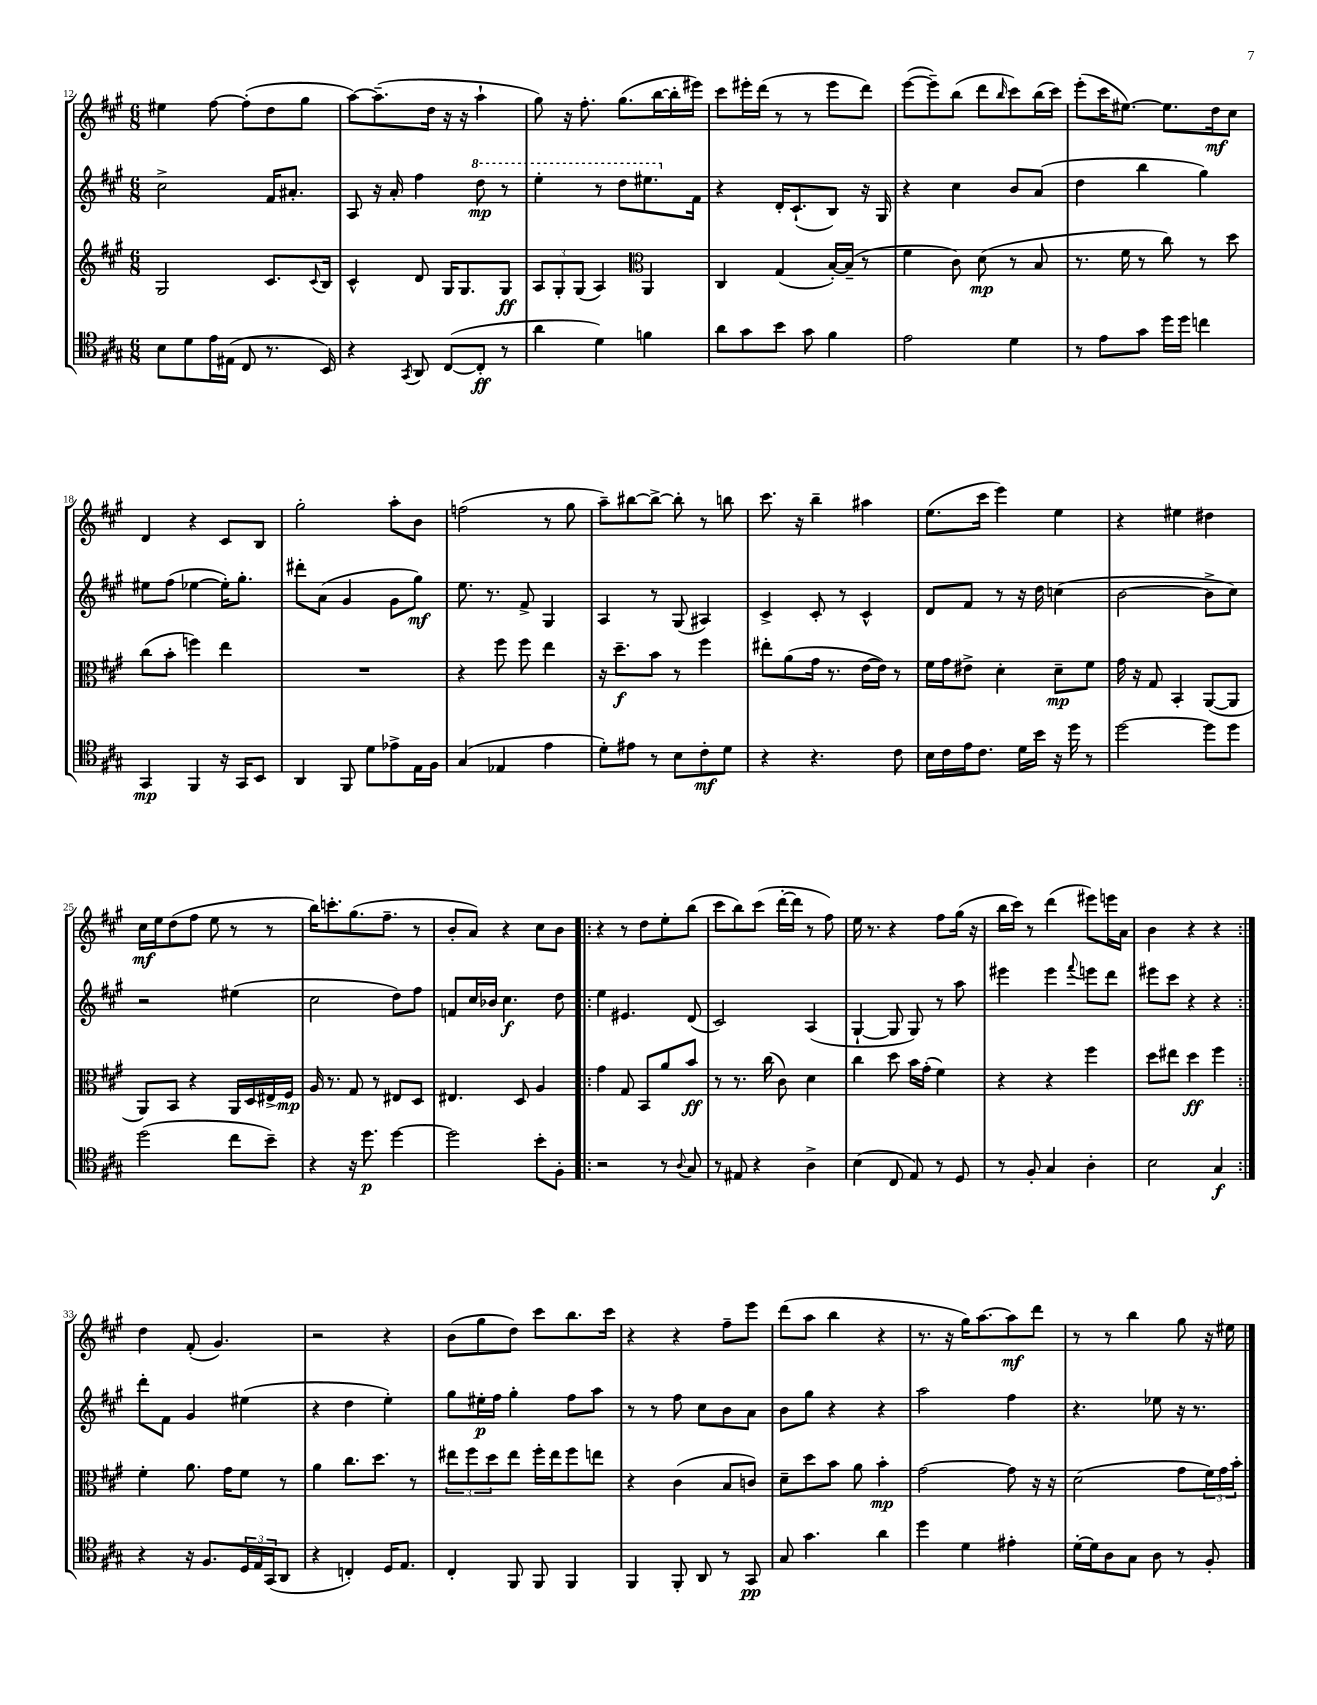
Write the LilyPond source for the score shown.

<<
\new StaffGroup <<
\new Staff = "s0" {
    \clef treble \key a \major \numericTimeSignature \time 6/8
    eis''4 fis''8~ fis''8-.( d''8 gis''8 |
    a''8~) a''8.--( d''16 r16 r16 a''4-! |
    gis''8) r16 fis''8.-. gis''8.( b''16~ b''16-. eis'''16) |
    cis'''8 eis'''16-. d'''16( r8 r8 eis'''8 d'''8) |
    e'''8~( e'''8--) b''8( d'''8 \grace { b''16 } cis'''8) b''16( cis'''16) |
    e'''8-.( cis'''16 eis''8.~) eis''8. d''16\mf cis''8 |
    d'4 r4 cis'8 b8 |
    gis''2-. a''8-. b'8 |
    f''2( r8 gis''8 |
    a''8--) bis''8~ bis''8~-> bis''8-. r8 b''8 |
    cis'''8. r16 b''4-- ais''4 |
    e''8.( cis'''16 e'''4) e''4 |
    r4 eis''4 dis''4 |
    cis''16\mf e''16 d''8( fis''8 e''8 r8 r8 |
    b''16) c'''8.-. gis''8.( fis''8.-- r8 |
    b'8-. a'8) r4 cis''8 b'8 |
    \repeat volta 2 { r4 r8 d''8 e''8-. b''8( |
    cis'''8 b''8) cis'''8( d'''16~-. d'''16 r8 fis''8) |
    e''16 r8. r4 fis''8 gis''16( r16 |
    b''16 cis'''16) r8 d'''4( eis'''8) e'''16 a'16 |
    b'4 r4 r4 | }
    d''4 fis'8-.( gis'4.) |
    r2 r4 |
    b'8( gis''8 d''8) cis'''8 b''8. cis'''16 |
    r4 r4 fis''8-- e'''8 |
    d'''8( a''8 b''4 r4 |
    r8. r16 gis''16) a''8.~ a''8\mf d'''8 |
    r8 r8 b''4 gis''8 r16 eis''16 \bar "|." |
}
\new Staff = "s1" {
    \clef treble \key a \major \numericTimeSignature \time 6/8
    cis''2-> fis'16 ais'8.-. |
    a8 r16 a'16-. fis''4 \ottava #1 d'''8\mp r8 |
    e'''4-. r8 d'''8 eis'''8. \ottava #0 fis'16 |
    r4 d'16-. cis'8.-!( b8) r16 gis16 |
    r4 cis''4 b'8 a'8( |
    d''4 b''4 gis''4) |
    eis''8 fis''8( ees''4~ ees''16-.) gis''8.-. |
    dis'''8-. a'8( gis'4 gis'8 gis''8\mf) |
    e''8. r8. fis'8-> gis4 |
    a4 r8 gis8( ais4) |
    cis'4-> cis'8-. r8 cis'4-^ |
    d'8 fis'8 r8 r16 d''16 c''4( |
    b'2~ b'8-> cis''8) |
    r2 eis''4( |
    cis''2 d''8) fis''8 |
    f'8 cis''16 bes'16 cis''4.\f d''8 |
    \repeat volta 2 { e''4 eis'4. d'8( |
    cis'2) a4( |
    gis4~-! gis8 gis8) r8 a''8 |
    eis'''4 eis'''4 \appoggiatura { fis'''8 } e'''8 d'''8 |
    eis'''8 cis'''8 r4 r4 | }
    d'''8-. fis'8 gis'4 eis''4( |
    r4 d''4 e''4-.) |
    gis''8 eis''16-.\p fis''16 gis''4-. fis''8 a''8 |
    r8 r8 fis''8 cis''8 b'8 a'8 |
    b'8 gis''8 r4 r4 |
    a''2 fis''4 |
    r4. ees''8 r16 r8. \bar "|." |
}
\new Staff = "s2" {
    \clef treble \key a \major \numericTimeSignature \time 6/8
    gis2 cis'8. \appoggiatura { cis'8 } b16 |
    cis'4-^ d'8 gis16 gis8. gis8\ff |
    \tuplet 3/2 { a8 gis8-. gis8( } a4) \clef alto a,4 |
    cis4 gis4( b16~-.) b16--( r8 |
    fis'4 cis'8) d'8\mp( r8 b8 |
    r8. fis'16 r8 cis''8) r8 d''8 |
    cis''8( b'8-. f''4) e''4 |
    R2. |
    r4 fis''8 fis''8 e''4 |
    r16 d''8.--\f b'8 r8 fis''4 |
    eis''8-. a'8( gis'16 r8. e'16~ e'16) r8 |
    fis'16 gis'16 eis'8-> d'4-. d'8--\mp fis'8 |
    gis'16 r16 gis8 b,4-. a,8~( a,8 |
    a,8) b,8 r4 a,16 d16 eis16-> fis16\mp |
    a16 r8. gis8 r8 eis8 d8 |
    eis4. d8 a4 |
    \repeat volta 2 { gis'4 gis8 b,8 a'8 b'8\ff |
    r8 r8. cis''16( cis'8) d'4 |
    cis''4 d''8 b'16 gis'16-.( fis'4) |
    r4 r4 fis''4 |
    d''8 eis''8 d''4\ff fis''4 | }
    fis'4-. a'8. gis'16 fis'8 r8 |
    a'4 cis''8. d''8. r8 |
    \tuplet 3/2 { eis''8 fis''8 d''8 } eis''8 fis''16-. eis''16 fis''8 e''8 |
    r4 cis'4( b8 c'8) |
    d'8-- d''8 b'8 a'8 b'4-.\mp |
    gis'2~ gis'8 r16 r16 |
    d'2( gis'8 \tuplet 3/2 { fis'16) gis'16 b'16-. } \bar "|." |
}
\new Staff = "s3" {
    \clef tenor \key a \major \numericTimeSignature \time 6/8
    b8 d'8 e'16 eis16( cis8 r8. b,16) |
    r4 \acciaccatura { gis,8 } a,8 cis8~( cis8-.\ff r8 |
    a'4 d'4) f'4 |
    a'8 gis'8 b'8 gis'8 fis'4 |
    e'2 d'4 |
    r8 e'8 gis'8 d''16 d''16 c''4 |
    gis,4\mp fis,4 r16 gis,16 b,8 |
    a,4 fis,8 d'8 ees'8-> e16 fis16 |
    gis4( ees4 e'4 |
    d'8-.) eis'8 r8 b8 cis'8-.\mf d'8 |
    r4 r4. cis'8 |
    b16 cis'16 e'16 cis'8. d'16 b'16 r16 d''16 r8 |
    d''2~ d''8 d''8 |
    d''2( cis''8 b'8--) |
    r4 r16 d''8.\p d''4~ |
    d''2 b'8-. fis8-. |
    \repeat volta 2 { r2 r8 \appoggiatura { a8 } gis8 |
    r8 eis8 r4 a4-> |
    b4( cis8 e8) r8 d8 |
    r8 fis8-. gis4 a4-. |
    b2 gis4\f | }
    r4 r16 fis8. \tuplet 3/2 { d16 e16 gis,16( } a,8 |
    r4 c4-.) d16 e8. |
    cis4-. fis,8 fis,8 fis,4 |
    fis,4 fis,8-. a,8 r8 gis,8\pp |
    gis8 gis'4. a'4 |
    d''4 d'4 eis'4-. |
    d'16~-. d'16 a8 gis8 a8 r8 fis8-. \bar "|." |
}
>>
>>
\layout { \context { \Score currentBarNumber = #12 } }
